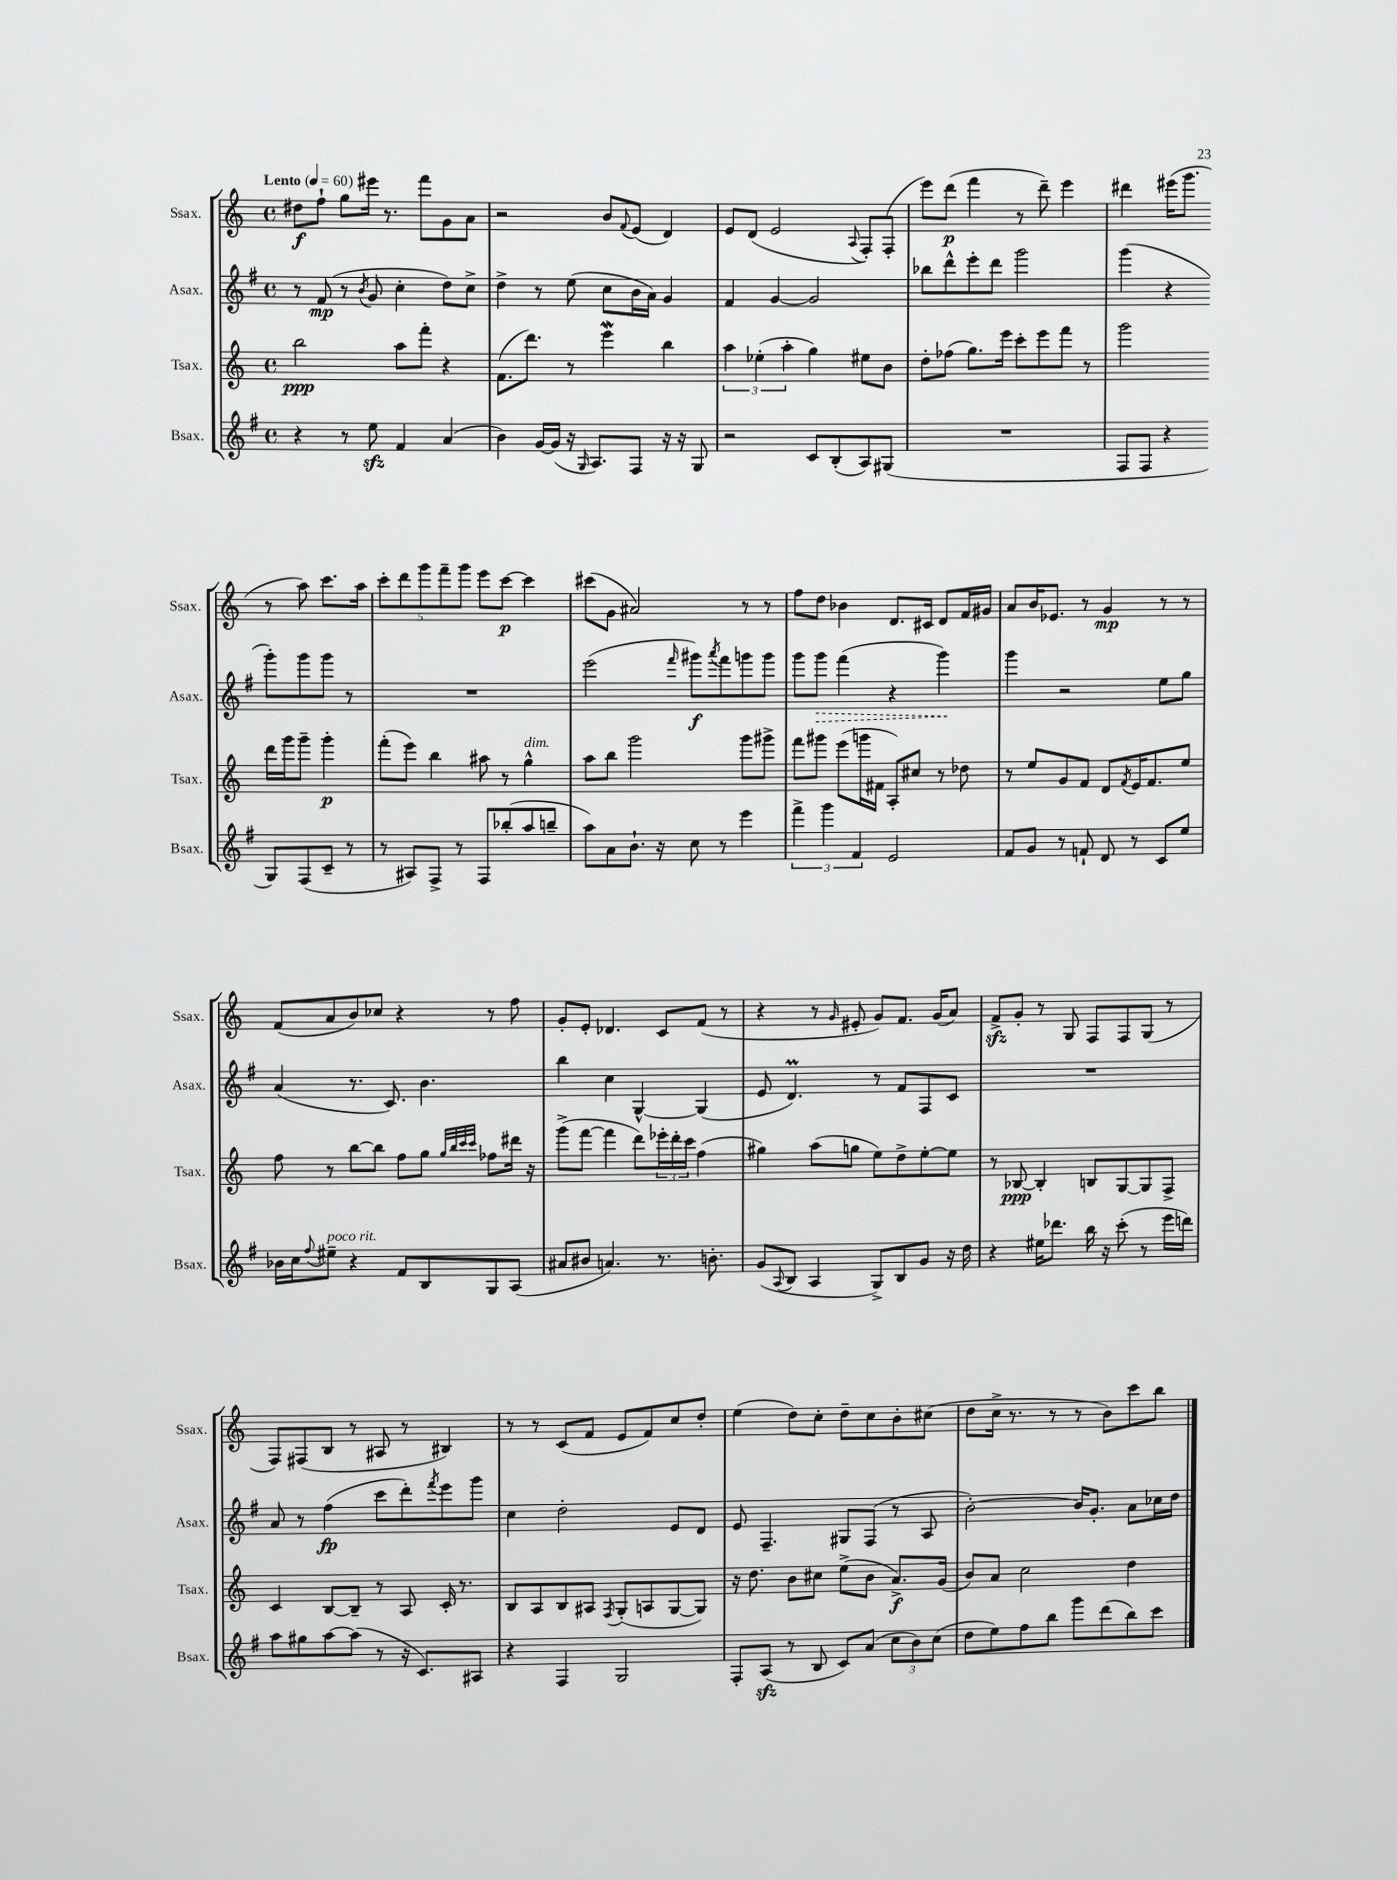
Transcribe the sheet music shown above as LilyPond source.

<<
\new StaffGroup <<
\new Staff = "s0" \with { instrumentName = "Ssax." shortInstrumentName = "Ssax." } {
    \clef treble \key c \major \defaultTimeSignature \time 4/4 \tempo "Lento" 4 = 60
    dis''8\f f''8-! g''8 eis'''16 r8. f'''8 g'8 a'8 |
    r2 b'8 \appoggiatura { f'8 } e'8( d'4) |
    e'8 d'8( e'2 \appoggiatura { a8 } f8-.) f8-.( |
    e'''8) d'''8\p( f'''4 r8 d'''8--) e'''4 |
    dis'''4 eis'''16( g'''8. r8 a''8) c'''8. a''16 |
    \tuplet 5/4 { c'''8-. d'''8 g'''8 f'''8-- g'''8 } e'''8 c'''8~\p c'''4 |
    cis'''8( g'8 ais'2) r8 r8 |
    f''8 d''8 bes'4 d'8. cis'16 d'8 f'16 gis'16 |
    a'8 b'16 ees'8. r8 g'4\mp r8 r8 |
    f'8( a'8 b'8) ces''8 r4 r8 f''8 |
    g'8-. e'8-. des'4. c'8 f'8( r8 |
    r4 r8 \grace { g'16 } eis'8-. g'8) f'8. g'16( a'8) |
    f'8->\sfz g'8-. r8 g8 f8 f8 g8( r8 |
    f8) fis8( b8 r8 ais8 r8 bis4) |
    r8 r8 c'8( f'8 e'8 f'8) c''8 d''8-. |
    e''4( d''8) c''8-. d''8-- c''8 b'8-. cis''8( |
    d''8 c''16-> r8. r8 r8 b'8) c'''8 b''8 \bar "|." |
}
\new Staff = "s1" \with { instrumentName = "Asax." shortInstrumentName = "Asax." } {
    \clef treble \key g \major \defaultTimeSignature \time 4/4
    r8 fis'8\mp( r8 \acciaccatura { b'8 } g'8 c''4-. d''8) c''8-> |
    d''4-> r8 e''8( c''8 b'16 a'16) g'4 |
    fis'4 g'4~ g'2 |
    bes''8 d'''8-^ e'''8-. d'''8 g'''2 |
    g'''4( r4 g'''8-.) g'''8 g'''8 r8 |
    R1 |
    e'''2( \grace { fis'''16 } gis'''8\f) \acciaccatura { a'''8 } fis'''8 g'''8 g'''8 |
    g'''8 \once \override Hairpin.style = #'dashed-line g'''8\> fis'''4( r4 g'''4\!) |
    g'''4 r2 e''8 g''8 |
    a'4( r8. c'8.) b'4. |
    b''4 c''4 g4~-^ g4( |
    e'8 d'4.\prall) r8 fis'8 fis8 c'8 |
    R1 |
    a'8 r8 fis''4\fp( c'''8 d'''8-.) \acciaccatura { fis'''8 } e'''8 g'''8 |
    c''4 d''2-. e'8 d'8 |
    e'8 fis4.-- gis8 fis8( r8 a8 |
    b'2~-.) b'16 g'8.-. a'8 ces''16 d''16 \bar "|." |
}
\new Staff = "s2" \with { instrumentName = "Tsax." shortInstrumentName = "Tsax." } {
    \clef treble \key c \major \defaultTimeSignature \time 4/4
    b''2\ppp a''8 f'''8-. r4 |
    f'8.( d'''8.) r8 e'''4\mordent b''4 |
    \tuplet 3/2 { a''4 ees''4-.( a''4-. } g''4) eis''8 b'8 |
    d''8-. fes''8( g''8.) e'''16 c'''8-. e'''8 f'''8 r8 |
    g'''2 d'''16 g'''16 g'''8-- g'''4-.\p |
    f'''8-.( e'''8) b''4 ais''8 r8 g''4-^^\markup { \italic "dim." } |
    a''8 b''8 g'''2 g'''8 gis'''8-> |
    f'''8 gis'''8 e'''8( g'''16 fis'16 a8-.) cis''8 r8 des''8 |
    r8 e''8 g'8 f'8 d'8 \acciaccatura { f'8 } e'16 f'8. e''8 |
    f''8 r8 b''8~ b''8 f''8 g''8 \grace { g''32 b''32 c'''32 c'''32 } fes''8 dis'''16 r16 |
    g'''8->( f'''8~ f'''4 d'''8) \tuplet 3/2 { ees'''16-. d'''16-. c'''16 } f''4( |
    gis''4) a''8( g''8 e''8) d''8-> e''8~-. e''8 |
    r8 bes8~\ppp bes4-. b8 g8~ g8 f8-> |
    c'4 b8~ b8-- r8 a8 c'16-. r8. |
    b8 a8 b8 ais8 \acciaccatura { f8 } g8-.( a8 g8~ g8) |
    r16 d''8. b'8 cis''8 e''8->( b'8 a'8.->\f) g'16( |
    b'8) a'8 c''2 d''4 \bar "|." |
}
\new Staff = "s3" \with { instrumentName = "Bsax." shortInstrumentName = "Bsax." } {
    \clef treble \key g \major \defaultTimeSignature \time 4/4
    r4 r8 e''8\sfz fis'4 a'4( |
    b'4) g'16~ g'16( r16 \grace { g16 } a8.) fis8 r16 r16 g8 |
    r2 c'8 b8-.( a8) gis8( |
    R1 |
    fis8 fis8 r4 g8) fis8( c'8-- r8 |
    r8 ais8) fis8-> r8 fis8 bes''8-.( a''8 b''8-- |
    a''8) a'8 b'8.-! r16 c''8 r8 e'''4 |
    \tuplet 3/2 { fis'''4-> g'''4 fis'4 } e'2 |
    fis'8 g'8 r8 f'8-! d'8 r8 c'8 e''8 |
    bes'16 c''16 \appoggiatura { fis''8 } eis''8--^\markup { \italic "poco rit." } r4 fis'8 b8 g8 a8( |
    ais'8 bis'8 a'4.) r8. b'8.-. |
    g'8( \appoggiatura { a8 } b8 a4 g8->) b8 g'8 r16 d''16 |
    r4 eis''16 des'''8. b''16 r16 c'''8-.( r8 e'''16 d'''16) |
    a''8 gis''8 a''8~ a''8( r8 r16 c'8.) ais8 |
    r4 fis4 g2 |
    fis8-. a8\sfz( r8 b8 c'8) a'8( \tuplet 3/2 { c''8 b'8) c''8( } |
    d''8 e''8) fis''8 b''8 g'''8 d'''8( b''8) c'''8 \bar "|." |
}
>>
>>
\layout { \context { \Score \remove "Bar_number_engraver" } }
